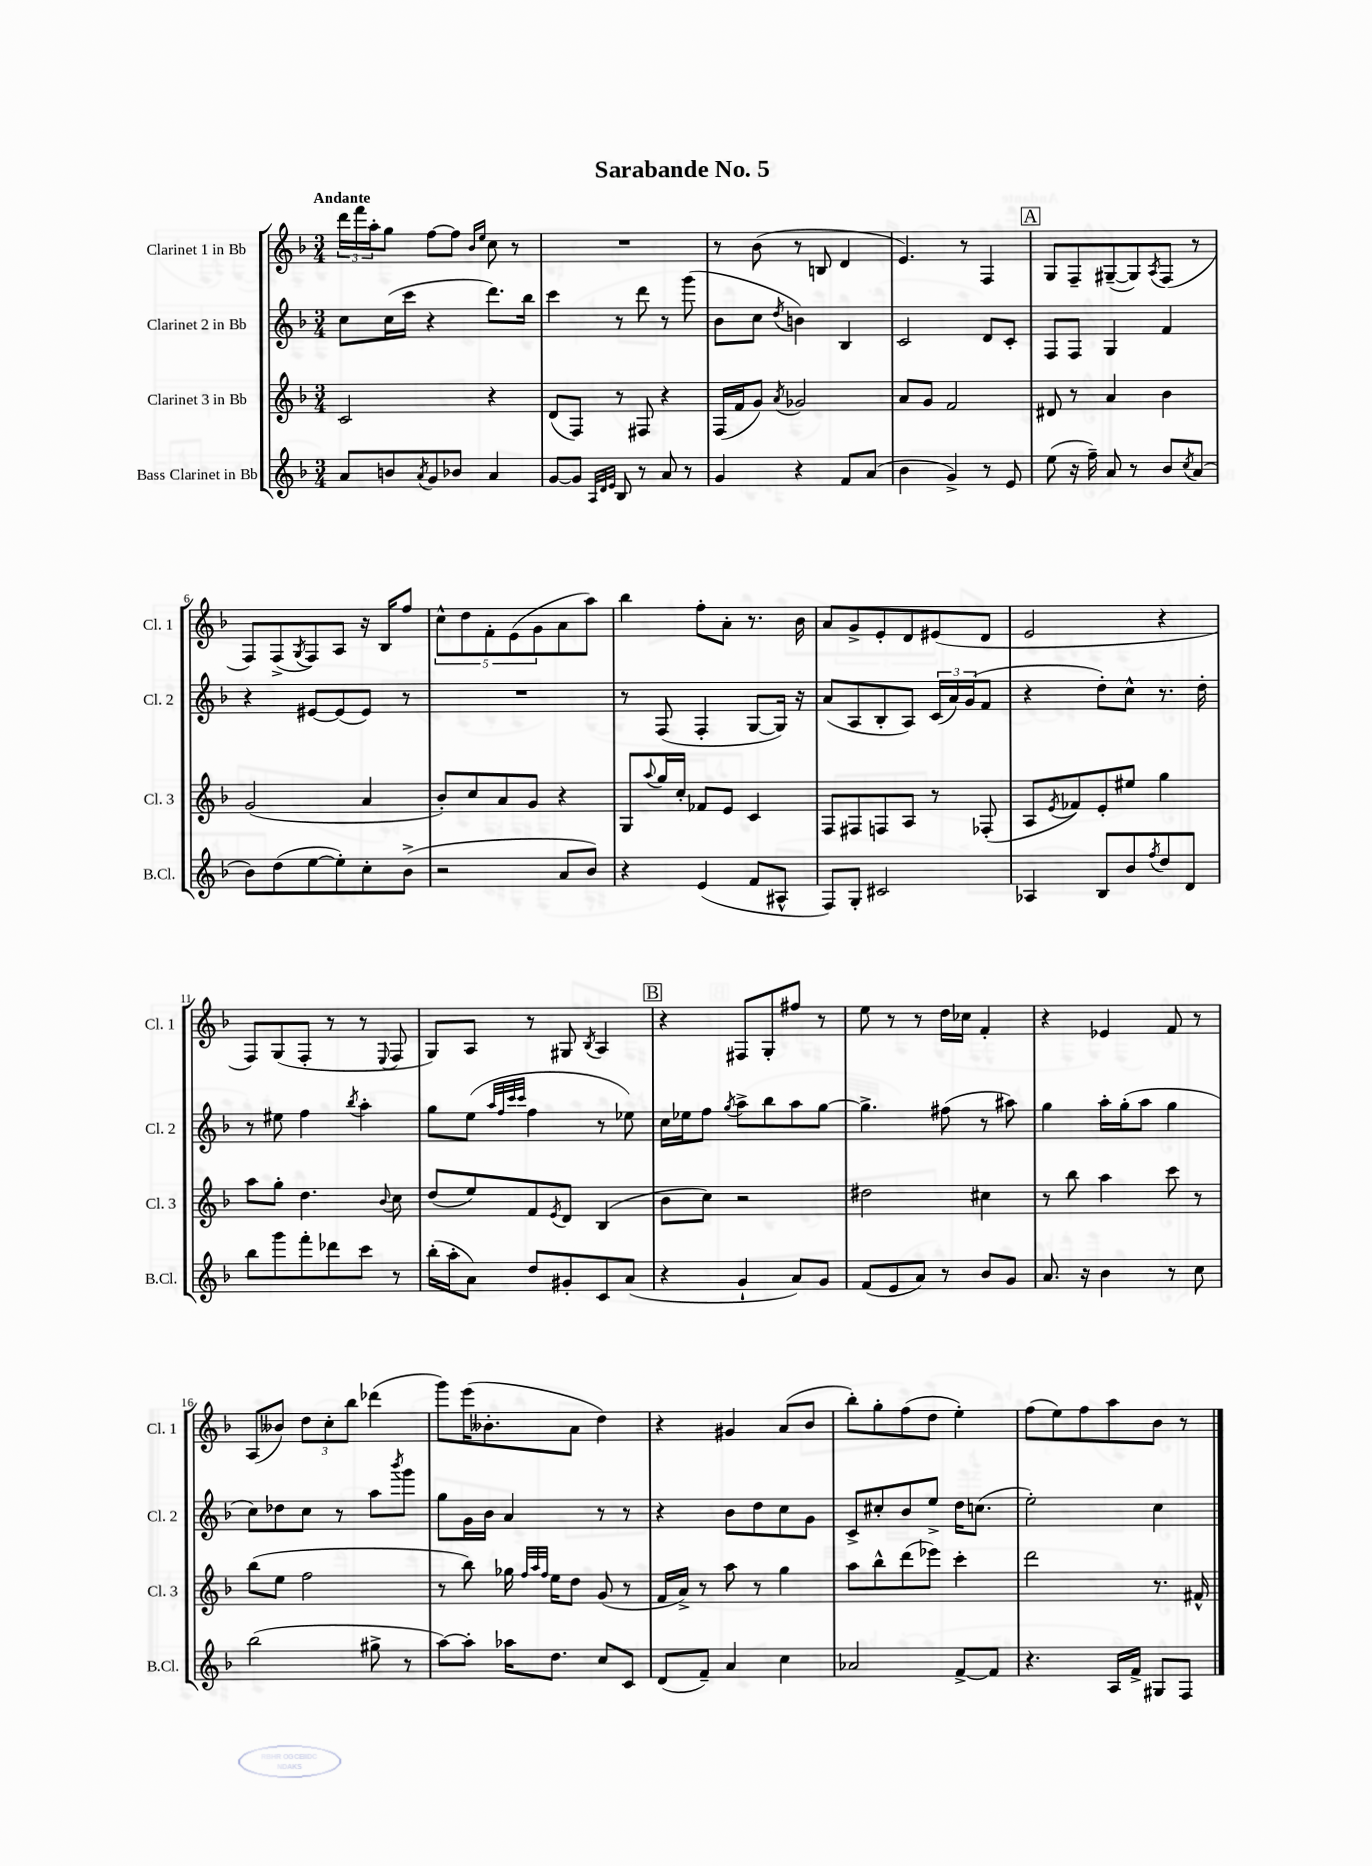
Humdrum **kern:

**kern	**kern	**kern	**kern
*staff4	*staff3	*staff2	*staff1
*clefG2	*clefG2	*clefG2	*clefG2
*k[b-]	*k[b-]	*k[b-]	*k[b-]
*M3/4	*M3/4	*M3/4	*M3/4
8a	2c	8cc	24ddd
.	.	.	24fff
.	.	.	24aa'
8b	.	(16cc	8gg
.	.	16ccc	.
8qa	.	.	.
8g	.	4r	[8ff
8b-	.	.	8ff]
.	.	.	16qqb-
.	.	.	16qqee
4a	4r	8.ddd)	8cc
.	.	.	8r
.	.	16bb-	.
=	=	=	=
[8g	(8d	4ccc	2.r
8g]	8F)	.	.
32qqA	.	.	.
32qqd	.	.	.
32qqe	.	.	.
8B-	8r	8r	.
8r	8F#	8ddd	.
8a	4r	8r	.
8r	.	(8ggg	.
=	=	=	=
4g	(16F	8b-	8r
.	16f	.	.
.	8g)	8cc	(8b-
.	8qa	8qdd	.
4r	2g-	4b)	8r
.	.	.	8B
8f	.	4B-	4d
(8a	.	.	.
=	=	=	=
4b-	8a	2c	4.e)
.	8g	.	.
4g^)	2f	.	.
.	.	.	8r
8r	.	8d	4F
8e	.	8c'	.
=	=	=	=
(8ee	8d#	8F	8G
16r	8r	8F	8F~
16ff~)	.	.	.
8a	4a	4G	([8G#~
8r	.	.	8G#])
.	.	.	8qA
8b-	4b-	4f	(8F
8qcc	.	.	.
(8a	.	.	8r
=	=	=	=
8b-)	(2g	4r	8F)
(8dd	.	.	(8F^
.	.	.	8qG
[8ee	.	[8e#	8F)
8ee'])	.	(8e#]	8A
8cc'	4a	8e#)	16r
.	.	.	16B-
(8b-^	.	8r	8ff
=	=	=	=
2r	8b-')	2.r	10cc^^
.	.	.	10dd
.	8cc	.	.
.	.	.	10f'
.	8a	.	.
.	.	.	(10e
.	8g	.	.
.	.	.	10g
8a	4r	.	8a
8b-)	.	.	8aa)
=	=	=	=
4r	8G	8r	4bb-
.	8qqaa	.	.
.	16gg	(8F	.
.	16cc'	.	.
(4e	8f-	4F'	8ff'
.	8e	.	8a'
8f	4c	[8G	8.r
8A#^^	.	16G])	.
.	.	16r	16b-
=	=	=	=
8F)	8F	(8a	8a
8G'	8F#	8A	8g^
2c#	8F	8B-'	8e'
.	8A	8A)	8d
.	8r	(24c	(8e#
.	.	24a)	.
.	.	(24g	.
.	(8F-'	8f	8d
=	=	=	=
4A-	8A	4r	2e
.	8qe	.	.
.	8f-)	.	.
8B-	8e'	8dd')	.
8b-	8ee#	8cc^^	.
8qff	.	.	.
8dd	4gg	8.r	4r
8d	.	.	.
.	.	16dd'	.
=	=	=	=
8bb-	8aa	8r	8F)
8ggg	8gg'	8ee#	(8G
8fff'	4.dd	4ff	8F'
8ddd-	.	.	8r
.	.	8qbb-	.
8ccc	.	4aa'	8r
.	8qqb-	.	8qqE
8r	8cc	.	8F
=	=	=	=
(16bb-'	(8dd	8gg	8G)
16aa'	.	.	.
8a)	8ee)	(8ee	8A
.	.	32qqaa	.
.	.	32qqff	.
.	.	32qqccc	.
.	.	32qqccc	.
8dd	8f	4ff	8r
.	8qe	.	.
8g#'	8d	.	8G#
.	.	.	8qB-
8c	(4B-	8r	4A
(8a	.	8ee-)	.
=	=	=	=
4r	8b-	16cc	4r
.	.	16ee-	.
.	8cc)	8ff	.
.	.	8qgg	.
4g`	2r	8aa^	8F#
.	.	8bb-	8G'
8a)	.	8aa	8ff#
8g	.	[8gg	8r
=	=	=	=
(8f	2dd#	4.gg^]	8ee
8e	.	.	8r
8a)	.	.	8r
8r	.	(8ff#	16dd
.	.	.	16cc-
8b-	4cc#	8r	4f'
8g	.	8aa#)	.
=	=	=	=
8.a	8r	4gg	4r
.	8bb-	.	.
16r	.	.	.
4b-	4aa	16aa'	4e-
.	.	(16gg'	.
.	.	8aa	.
8r	8ccc	4gg	8f
8cc	8r	.	8r
=	=	=	=
(2bb-	(8bb-	8cc)	(8A
.	8ee	8dd-	8b--)
.	2ff	8cc	12dd
.	.	.	12cc'
.	.	8r	.
.	.	.	12bb-
8gg#^	.	8aa	(4ddd-
.	.	8qbbb-	.
8r	.	8ggg	.
=	=	=	=
[8aa)	8r	8gg	8ggg)
8aa']	8bb-)	16g	(16eee
.	.	16b-	8.b--'
16aa-	16gg-	4a	.
.	32qqff	.	.
.	32qqaa	.	.
.	32qqff	.	.
8.dd	16ee	.	.
.	8dd	.	8a
8cc	(8g	8r	4dd)
8c	8r	8r	.
=	=	=	=
(8d	16f	4r	4r
.	16a^)	.	.
8f~)	8r	.	.
4a	8aa	8b-	4g#
.	8r	8dd	.
4cc	4gg	8cc	(8a
.	.	8g	8b-
=	=	=	=
2a-	8aa	8c^	8bb-')
.	8bb-^^	8cc#'	8gg'
.	(8ddd	8b-	(8ff
.	8eee-)	8ee^	8dd
[8f^	4ccc'	16dd	4ee')
.	.	(8.cc	.
8f]	.	.	.
=	=	=	=
4.r	2ddd	2ee')	(8ff
.	.	.	8ee)
.	.	.	8ff
16A	.	.	8aa
16f^	.	.	.
8G#	8.r	4cc	8b-
8F	.	.	8r
.	16f#^^	.	.
==	==	==	==
*-	*-	*-	*-
